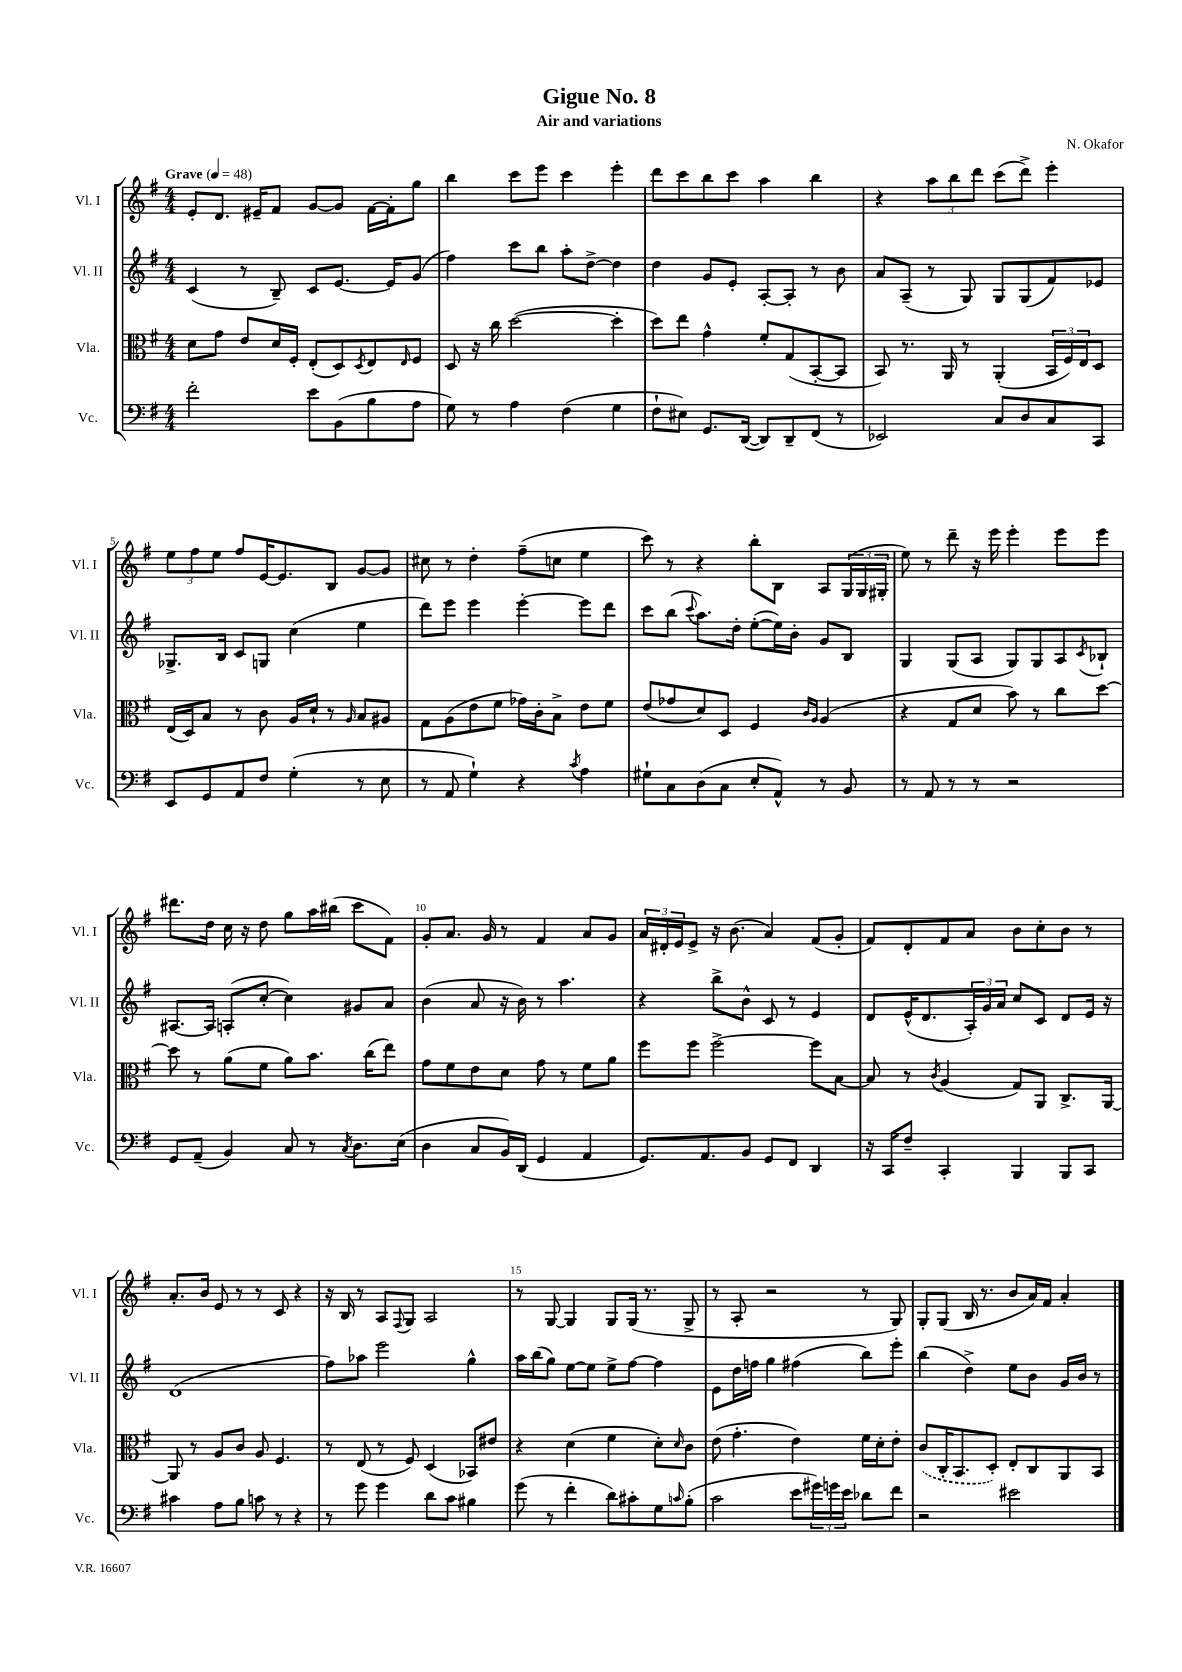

**kern	**kern	**kern	**kern
*staff4	*staff3	*staff2	*staff1
*clefF4	*clefC3	*clefG2	*clefG2
*k[f#]	*k[f#]	*k[f#]	*k[f#]
*M4/4	*M4/4	*M4/4	*M4/4
*MM48	*MM48	*MM48	*MM48
2f#'\	8d\L	(4c/	8e'/L
.	8g\J	.	8.d/J
.	8e/L	8r	.
.	.	.	16e#~/LK
.	16d/L	8B~/)	8f#/J
.	16F#'/JJ	.	.
8e\L	(8E'/L	8c/L	[8g/L
(8BB\	8D/)	[8.e/J	8g/]J
.	8qD/	.	.
8B\	8E/	.	[16f#\LL
.	.	16e/]LK	16f#'\]J
.	16qqE/	.	.
8A\J	8F#/J	(8g/J	8gg\J
=	=	=	=
8G\)	8D/	4ff#\)	4bb\
8r	16r	.	.
.	16cc\	.	.
4A\	([2dd\	8ccc\L	8ccc\L
.	.	8bb\J	8eee\J
(4F#\	.	8aa'\L	4ccc\
.	.	[8dd^\J	.
4G\	4dd'\]	4dd\]	4eee'\
=	=	=	=
8F#`\L	8dd\L)	4dd\	8ddd\L
8E#\J)	8ee\J	.	8ccc\
8.GG/L	4g^^\	8g/L	8bb\
.	.	8e'/J	8ccc\J
([16DD/Jk	.	.	.
8DD/]L)	8f#'/L	[8A'/L	4aa\
8DD~/	(8G/	8A'/]J	.
(8FF#/J	[8BB'/	8r	4bb\
8r	8BB/]J	8b\	.
=	=	=	=
2EE-/)	8BB/)	8a/L	4r
.	8.r	(8A~/J	.
.	.	8r	12aa\L
.	16AA/	.	.
.	.	.	12bb\
.	8r	8G/)	.
.	.	.	12ddd\J
8C/L	(4AA'/	8G/L	(8ccc\L
8D/	.	(8G/	8ddd^\J)
8C/	24BB/LL	8f#/)	4eee'\
.	24F#/)	.	.
.	24E/J	.	.
8CC/J	8D/J	8e-/J	.
=	=	=	=
8EE/L	(16E/LL	8.G-^/L	12ee\L
.	16D/J)	.	.
.	.	.	12ff#\
8GG/	8B/J	.	.
.	.	.	12ee\J
.	.	16B/Jk	.
8AA/	8r	8c/L	8ff#/L
8F#/J	8c\	8G/J	[16e/K
.	.	.	8.e/]
(4G'\	16A/LL	(4cc\	.
.	16d`/JJ	.	.
.	8r	.	8B/J
.	16qqA/	.	.
8r	8B/L	4ee\	[8g/L
8E\	8A#/J	.	8g/]J
=	=	=	=
8r	8G\L	8ddd\L)	8cc#\
8AA/	(8A\	8eee\J	8r
4G`\)	8e\	4eee\	4dd'\
.	8f#\J	.	.
4r	16g-\LL)	[4eee'\	(8ff#~\L
.	16c'\J	.	.
.	8B^\J	.	8cc\J
8qc/	.	.	.
4A\	8e\L	8eee\]L	4ee\
.	8f#\J	8ddd\J	.
=	=	=	=
8G#`\L	(8e/L	8ccc\L	8ccc\)
8C\	8g-/	(8bb\J	8r
.	.	8qqccc/	.
(8D\	8d/)	8.aa\L)	4r
8C\J	8D/J	.	.
.	.	16dd'\Jk	.
8E'/L	4F#/	([8ee'\L	8bb'\L
8AA^^/J)	.	16ee\]L)	8B\J
.	.	16b'\JJ	.
.	16qqc/LL	.	.
.	16qqA/JJ	.	.
8r	(4A/	8g/L	8A/L
8BB/	.	8B/J	(24G/L
.	.	.	24G/
.	.	.	24G#'/JJ
=	=	=	=
8r	4r	4G/	8ee\)
8AA/	.	.	8r
8r	8G/L	(8G/L	8ddd~\
8r	8d/J	8A/J	16r
.	.	.	16eee\
2r	8b\)	8G/L)	4eee'\
.	8r	8G/	.
.	8cc\L	8A/	8eee\L
.	.	8qc/	.
.	[8dd\J	8B-`/J	8eee\J
=	=	=	=
8GG/L	8dd\]	[8.A#/L	8.ddd#\L
(8AA~/J	8r	.	.
.	.	16A#/]Jk	16dd\Jk
4BB/)	(8a\L	(8A'/L	16cc\
.	.	.	16r
.	8f#\J	[8cc'/J	8dd\
8C/	8a\L)	4cc\])	8gg\L
8r	8.b\J	.	16aa\L
.	.	.	(16bb#\JJ
8qC/	.	.	.
8.D\L	.	8g#/L	8ccc\L
.	(16cc\LK	.	.
.	8ee\J)	8a/J	8f#\J)
(16E\Jk	.	.	.
=	=	=	=
4D\	8g\L	(4b\	8g'/L
.	8f#\	.	8.a/J
8C/L	8e\	8a/	.
.	.	.	16g/
16BB/L)	8d\J	16r	8r
(16DD/JJ	.	16b\)	.
4GG/	8g\	8r	4f#/
.	8r	4.aa\	.
4AA/	8f#\L	.	8a/L
.	8a\J	.	8g/J
=	=	=	=
8.GG/L)	8ff#\L	4r	24a/LL
.	.	.	24d#'/
.	.	.	24e/J
.	8ff#\J	.	8e^/J
8.AA/	.	.	.
.	[2ff#^\	8bb^\L	16r
.	.	.	(8.b\
8BB/J	.	8b^^\J	.
8GG/L	.	8c/	4a/)
8FF#/J	.	8r	.
4DD/	8ff#\]L	4e/	(8f#/L
.	[8B\J	.	8g'/J
=	=	=	=
16r	8B/]	8d/L	8f#/L)
16CC/LK	.	.	.
8F#~/J	8r	(16e^^/K	8d'/
.	.	8.d/	.
.	8qc/	.	.
4CC'/	(4A/	.	8f#/
.	.	24A'/L)	8a/J
.	.	24g/	.
.	.	24a/JJ	.
4BBB/	8G/L)	8cc/L	8b\L
.	8AA/J	8c/J	8cc'\
8BBB/L	8.C^/L	8d/L	8b\J
8CC/J	.	16e/Jk	8r
.	[16AA/Jk	16r	.
=	=	=	=
4c#\	8AA/]	(1d	8.a'/L
.	8r	.	.
.	.	.	16b/Jk
8A\L	8A/L	.	8e/
8B\J	8c/J	.	8r
8c\	8A/	.	8r
8r	4.F#/	.	8c/
4r	.	.	4r
=	=	=	=
8r	8r	8ff#\L)	16r
.	.	.	16B/
8g\	(8E/	8aa-\J	8r
4g\	8r	2eee\	8A/L
.	.	.	8qqF#/
.	8F#/)	.	8G/J
8d\L	(4D/	.	2A/
8c\J	.	.	.
4B#\	8BB-/L)	4gg^^\	.
.	8e#/J	.	.
=	=	=	=
(8g\	4r	16aa\LL	8r
.	.	(16bb\J	.
8r	.	8gg\J)	[8G/
4f#'\	(4d\	[8ee\L	4G/]
.	.	8ee\]J	.
8d\L)	4f#\	8ee^\L	8G/L
8c#'\	.	[8ff#\J	(16G/Jk
.	.	.	8.r
8G\	8d'\L)	4ff#\]	.
16qqc/	16qqd/	.	.
(8B'\J	8c\J	.	8G^/
=	=	=	=
2c\	(8e\	8e\L	8r
.	4.g'\	16dd\L	8A'/
.	.	16ff\JJ	.
.	.	4gg\	2r
8e\L	4e\)	(4ff#\	.
24g#\L)	.	.	.
24g\	.	.	.
24e\JJ	.	.	.
8d-\L	16f#\LL	8bb\L)	8r
.	16d'\J	.	.
8f#\J	8e'\J	8eee'\J	8G/)
=	=	=	=
2r	(8c/L	(4bb\	8G'/L
.	16C'/K	.	(8G/J
.	8.BB/	.	.
.	.	4dd^\)	16B/
.	.	.	8.r
.	8D'/J)	.	.
2e#\	8E'/L	8ee\L	8b/L
.	8C/	8b\J	16a/L)
.	.	.	16f#/JJ
.	8AA/	16g/LL	4a'/
.	.	16b/JJ	.
.	8BB/J	8r	.
==	==	==	==
*-	*-	*-	*-
